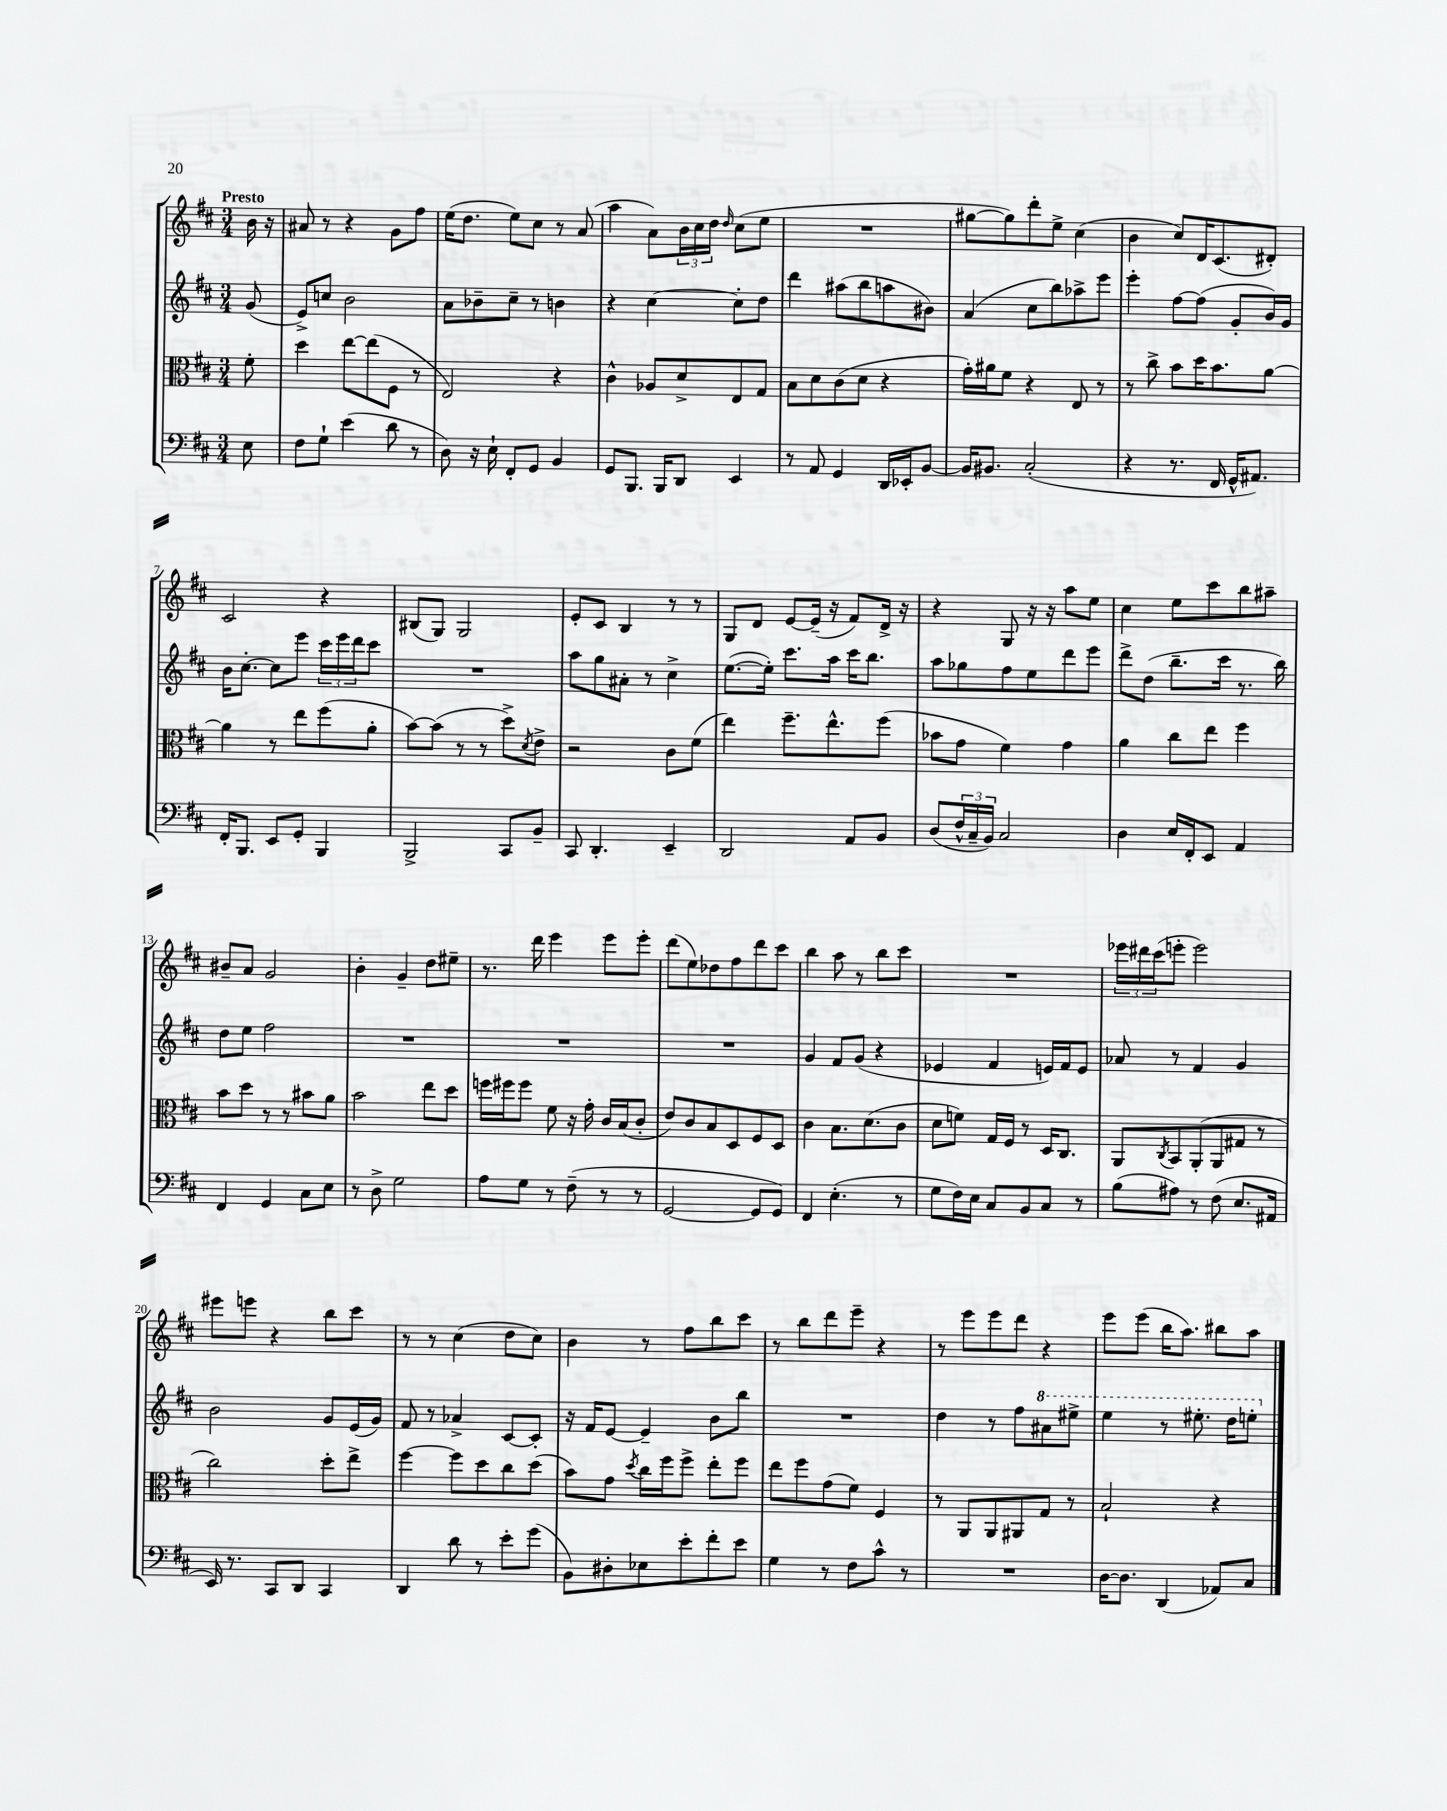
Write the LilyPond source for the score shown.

<<
\new StaffGroup <<
\new Staff = "s0" {
    \clef treble \key d \major \numericTimeSignature \time 3/4 \partial 8 \tempo "Presto"
    b'16 r16 |
    ais'8 r8 r4 g'8 fis''8 |
    e''16( d''8. e''8) cis''8 r8 a'8( |
    a''4 a'8) \tuplet 3/2 { b'16 cis''16 d''16 } \grace { d''16 } cis''8( e''8 |
    R2. |
    gis''8~ gis''8) d'''8-. e''8-> cis''4( |
    b'4 cis''8) d'16 cis'8.( dis'8-.) |
    cis'2 r4 |
    bis8( g8) g2 |
    e'8-. cis'8 b4 r8 r8 |
    g8 d'8 e'8~ e'16--( r16 fis'8) d'16-> r16 |
    r4 g8 r16 r16 a''8 e''8 |
    cis''4 e''8 cis'''8 b''8 ais''8-- |
    bis'8-- a'8 g'2 |
    b'4-. g'4-- d''8 eis''8-- |
    r8. d'''16 e'''4 e'''8 e'''8-. |
    d'''8( e''8) des''8 fis''8 d'''8 cis'''8 |
    b''4 a''8 r8 b''8 cis'''8 |
    R2. |
    \tuplet 3/2 { ees'''16 dis'''16 cis'''16( } e'''8-. e'''2) |
    eis'''8 e'''8 r4 b''8 cis'''8 |
    r8 r8 cis''4( d''8 cis''8) |
    b'4 r8 fis''8 b''8 cis'''8 |
    r8 b''8 d'''8 e'''8-- r4 |
    r8 e'''8 e'''8 d'''8 r4 |
    e'''8 e'''8( b''16 a''8.) bis''8 a''8 \bar "|." |
}
\new Staff = "s1" {
    \clef treble \key d \major \numericTimeSignature \time 3/4 \partial 8
    g'8( |
    e'8->) c''8 b'2 |
    a'8 bes'8-- cis''8-- r8 b'4 |
    r4 cis''4~ cis''8-. d''8 |
    d'''4 ais''8( b''8 a''8 bis'8) |
    a'4( cis''8 b''8) aes''8-> e'''8 |
    e'''4-. fis''8~ fis''8( g'8-. b'16) g'16 |
    b'16 cis''8.~-. cis''8 e'''8 \tuplet 3/2 { cis'''16 e'''16 d'''16 } cis'''8 |
    R2. |
    a''8 g''8 ais'8-. r8 cis''4-> |
    e''8.~( e''16-.) cis'''8. a''16 cis'''16 b''8. |
    a''8 ges''8 fis''8 e''8 d'''8 e'''8 |
    d'''8-> d''8( b''8.-- cis'''16 r8. b''16) |
    d''8 e''8 fis''2 |
    R2. |
    R2. |
    R2. |
    g'4 fis'8 g'8( r4 |
    ees'4 fis'4 e'16) fis'16 e'8 |
    aes'8 r8 fis'4 g'4 |
    b'2 g'8 e'16( g'16) |
    fis'8 r8 aes'4-> cis'8~ cis'8-. |
    r16 fis'16 e'8~ e'4-- b'8 b''8 |
    R2. |
    d''4 r8 fis''8 \ottava #1 ais''8 eis'''8-> |
    e'''4 r8 eis'''8.-. d'''16 e'''8-. \ottava #0 \bar "|." |
}
\new Staff = "s2" {
    \clef alto \key d \major \numericTimeSignature \time 3/4 \partial 8
    fis'8-. |
    d''4 e''8~ e''8( fis8 r8 |
    e2) r4 |
    cis'4-^ aes8 d'8-> e8 g8 |
    b8 d'8 cis'8( d'8 r4 |
    g'16-.) ais'16 fis'8 r4 e8 r8 |
    r8 cis''8-> b'8 d''16 b'8. a'8~ |
    a'4 r8 e''8 fis''8( a'8-. |
    b'8~) b'8( r8 r8 d''8->) \acciaccatura { d'8 } e'8-> |
    r2 cis'8 fis'8( |
    e''4) fis''8.-- e''8.-^ fis''8( |
    bes'8 g'8 fis'4) g'4 |
    a'4 cis''8 e''8 fis''4 |
    b'8 d''8 r8 r8 bis'8 a'8 |
    b'2 e''8 d''8 |
    f''16 fis''16 fis''8 fis'8 r16 g'16-. cis'16 b16( cis'8-. |
    e'8) cis'8 b8 d8 fis8 d8 |
    cis'4 b8. d'8.( cis'8 |
    d'8 f'8) g16 fis16 r8 d16 cis8. |
    a,8 \acciaccatura { cis8 } b,8 a,8-.( a,8 gis8 r8 |
    cis''2) d''8-. e''8-> |
    fis''4~ fis''8 d''8 cis''8 d''8( |
    b'8) g'8 \acciaccatura { d''8 } cis''16 fis''16 fis''8-> e''8-. fis''8 |
    e''8 fis''8 g'8( fis'8) fis4 |
    r8 a,8 a,8 ais,8 g8 r8 |
    b2-! r4 \bar "|." |
}
\new Staff = "s3" {
    \clef bass \key d \major \numericTimeSignature \time 3/4 \partial 8
    e8 |
    fis8 g8-! e'4( d'8 r8 |
    d8) r16 e16-! fis,8-. g,8 b,4 |
    g,8 b,,8. b,,16 d,8 e,4 |
    r8 a,8 g,4 d,16 ees,16-. b,8~ |
    b,16 bis,8. cis2-.( |
    r4 r8. fis,16 g,16-^ ais,8.) |
    fis,16-. b,,8. e,8 g,8-. b,,4 |
    b,,2-> cis,8 b,8-- |
    cis,8 d,4.-. e,4-- |
    d,2 a,8 b,8 |
    d8( \tuplet 3/2 { fis16-^ cis16-- b,16) } cis2 |
    d4 e16 fis,16-. e,8 a,4 |
    fis,4 g,4 cis8 e8 |
    r8 d8-> g2 |
    a8 g8 r8 fis8--( r8 r8 |
    g,2~ g,8 g,8) |
    fis,4 e4.-.( r8 |
    g8 fis16) e16 cis8 b,8 cis8 r8 |
    b8( ais8) r8 fis8( e8. ais,16 |
    e,16) r8. cis,8 d,8 cis,4 |
    d,4 d'8 r8 e'8-. g'8( |
    b,8) dis8-. ees8 e'8-. fis'8-. e'8 |
    g4 r8 fis8 cis'8-^ r8 |
    R2. |
    d16~ d8. d,4( aes,8) cis8 \bar "|." |
}
>>
>>
